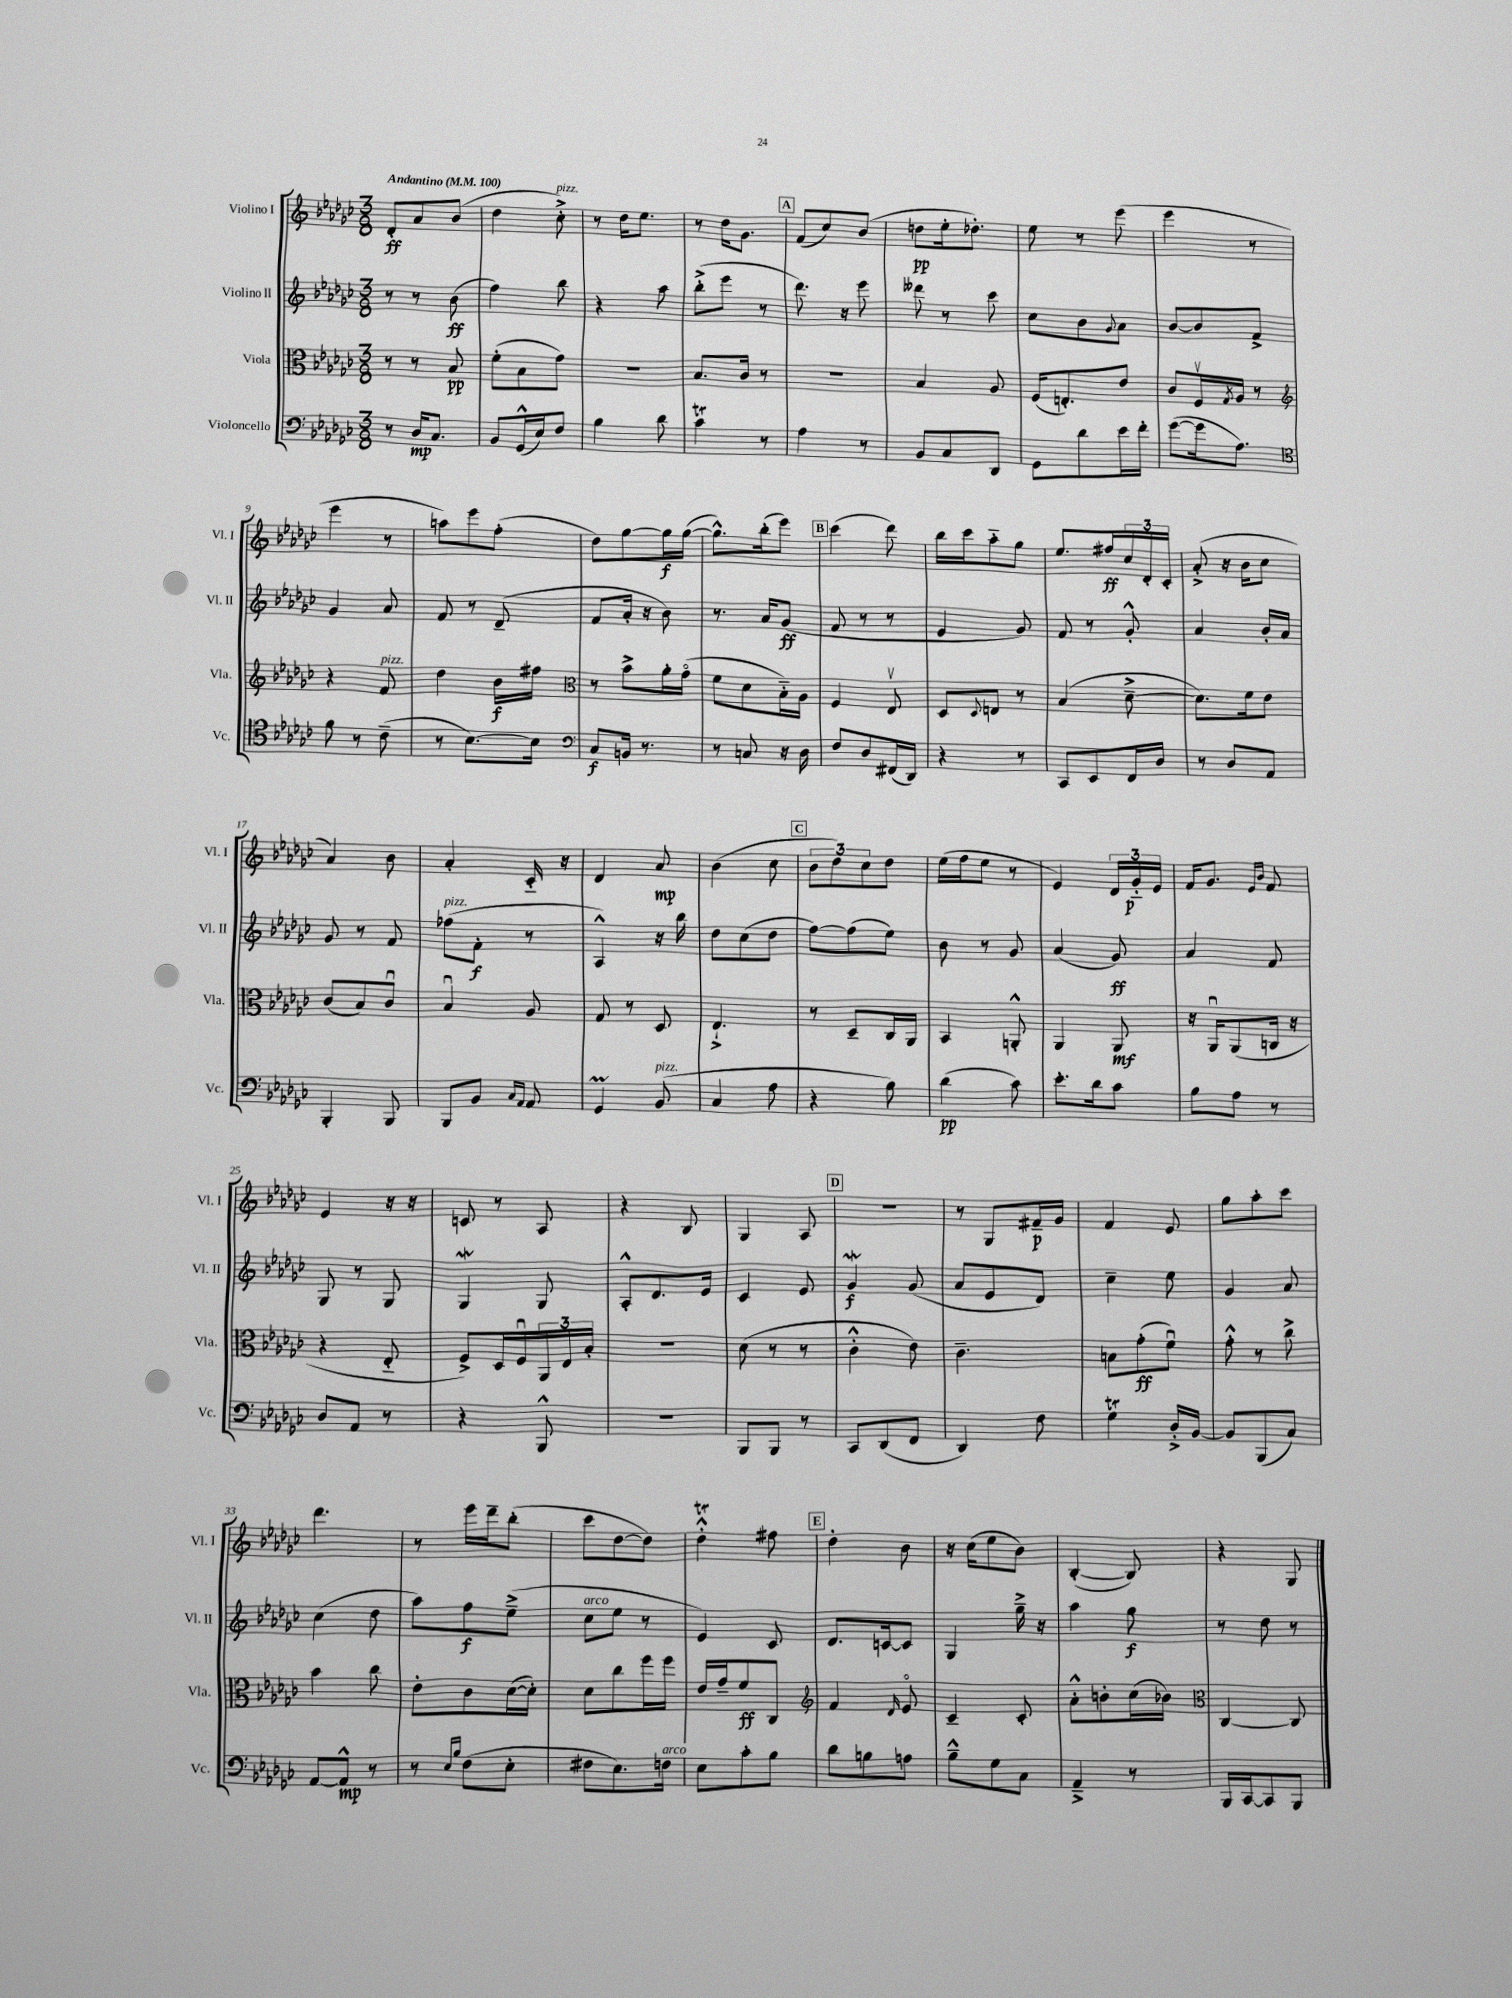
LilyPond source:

<<
\new StaffGroup <<
\new Staff = "s0" \with { instrumentName = "Violino I" shortInstrumentName = "Vl. I" } {
    \clef treble \key ges \major \numericTimeSignature \time 3/8 \tempo "Andantino" 4 = 100
    des'8-.\ff aes'8 bes'8( |
    des''4 ces''8-.->^\markup { \italic "pizz." }) |
    r8 des''16 ees''8. |
    r8 des''16 ges'8. |
    \mark \markup { \box "A" } f'8( ces''8) bes'8( |
    d''8\pp ees''16-. des''8.-.) |
    ees''8 r8 ees'''8( |
    ees'''4 r8 |
    ees'''4 r8 |
    a''8) ees'''8 f''8-.( |
    des''8) ges''8~ ges''16\f ges''16~( |
    ges''8.-^) bes''16-.( ees'''8) |
    \mark \markup { \box "B" } ces'''4( des'''8) |
    bes''16 ces'''16 aes''8-_ ges''8 |
    ees''8. fis''16\ff \tuplet 3/2 { ces''16 des'16-. ces'16-. } |
    aes'8-.->( r16 bes'16 ces''8 |
    aes'4) bes'8 |
    aes'4-. ces'16-_ r16 |
    des'4 aes'8\mp |
    bes'4( ces''8 |
    \mark \markup { \box "C" } \tuplet 3/2 { bes'8 des''8) ces''8 } des''8 |
    ees''16( f''16 ees''8 r8 |
    ees'4) \tuplet 3/2 { des'16 ges'16-_\p ees'16 } |
    f'16 ges'8. \grace { ees'16 bes'16 } f'8 |
    ees'4 r16 r16 |
    c'8 r8 aes8 |
    r4 bes8 |
    ges4 aes8 |
    \mark \markup { \box "D" } R4. |
    r8 ges8 fis'16--\p ges'16 |
    f'4 ees'8 |
    ges''8 aes''8-. ces'''8 |
    des'''4. |
    r8 ees'''16 des'''16-- bes''8-.( |
    ces'''8 des''8~ des''8) |
    des''4-.-^\trill fis''8 |
    \mark \markup { \box "E" } des''4-. bes'8 |
    r16 ces''16( ees''8 bes'8) |
    bes4~-.( bes8) |
    r4 ges8 \bar "|." |
}
\new Staff = "s1" \with { instrumentName = "Violino II" shortInstrumentName = "Vl. II" } {
    \clef treble \key ges \major \numericTimeSignature \time 3/8
    r8 r8 bes'8\ff( |
    f''4) bes''8 |
    r4 aes''8 |
    bes''8-.->( ees'''8 r8 |
    \mark \markup { \box "A" } des'''8.) r16 ees'''8 |
    deses'''8 r8 ces'''8 |
    ces''8 bes'8 \appoggiatura { ges'8 } aes'8 |
    bes'8~ bes'8 f'8-> |
    ges'4 aes'8 |
    f'8 r8 des'8--( |
    f'8 aes'16-. r16 bes'8) |
    r8. aes'16 ges'8\ff( |
    \mark \markup { \box "B" } f'8 r8 r8 |
    ees'4 ges'8) |
    f'8 r8 ges'8-.-^ |
    aes'4 bes'16-. aes'16 |
    ges'8 r8 f'8 |
    fes''8^\markup { \italic "pizz." }( f'8-.\f r8 |
    aes4-^) r16 bes''16 |
    des''8 ces''8( des''8 |
    \mark \markup { \box "C" } f''8~) f''8( ees''8) |
    bes'8 r8 ges'8 |
    aes'4( ges'8\ff) |
    aes'4 f'8 |
    ges8 r8 ges8 |
    ges4\mordent ges8 |
    aes8-.-^ des'8. ees'16 |
    ces'4 ees'8 |
    \mark \markup { \box "D" } ges'4\mordent\f ges'8( |
    aes'8 ees'8 des'8) |
    ces''4-- ees''8 |
    ges'4 aes'8 |
    ces''4( des''8 |
    aes''8) f''8\f ees''8--->( |
    ces''8^\markup { \italic "arco" } ees''8 r8 |
    ees'4) ces'8 |
    \mark \markup { \box "E" } des'8. c'16~ c'8 |
    ges4 ges''16---> r16 |
    aes''4 ges''8\f |
    r8 des''8 r8 \bar "|." |
}
\new Staff = "s2" \with { instrumentName = "Viola" shortInstrumentName = "Vla." } {
    \clef alto \key ges \major \numericTimeSignature \time 3/8
    r8 r8 bes8\pp |
    f'8-.( bes8 ges'8) |
    r4. |
    bes8. ces'16 r8 |
    \mark \markup { \box "A" } R4. |
    bes4 aes8 |
    f16( e8.-.) ees'8 |
    ces'8 f16\upbow \acciaccatura { ges8 } aes16 r8 |
    \clef treble r4 f'8^\markup { \italic "pizz." } |
    des''4 bes'16\f fis''16 |
    \clef alto r8 bes'8-> aes'16-. ges'16\flageolet( |
    f'8 des'8 bes16-_) aes16 |
    \mark \markup { \box "B" } f4 ees8\upbow |
    des8 \appoggiatura { des8 } e8 r8 |
    bes4( des'8~---> |
    des'8.) f'16 ees'8 |
    ces'8( bes8) ces'8\downbow |
    bes4\downbow aes8 |
    ges8 r8 des8 |
    ees4.-!-> |
    \mark \markup { \box "C" } r8 des8-- ces16 aes,16 |
    bes,4 a,8-.-^ |
    aes,4 aes,8\mf |
    r16 aes,16\downbow aes,8( c16 r16 |
    r4 ees8-_ |
    f8->) des16 f16\downbow \tuplet 3/2 { aes,16 ees16 bes16-. } |
    R4. |
    des'8( r8 r8 |
    \mark \markup { \box "D" } ces'4-.-^ ees'8) |
    ces'4.-- |
    b8 ges'8-.\ff( f'8\downbow) |
    ges'8-.-^ r8 ces''8-> |
    bes'4 ces''8 |
    ees'8-. ces'8 des'16~( des'16-.) |
    des'8 ces''8 f''16 f''16 |
    ees'16 ges'16-- f'8\ff ces8 |
    \mark \markup { \box "E" } \clef treble f'4 \grace { des'16 } ees'8\flageolet |
    ces'4-- ces'8-. |
    aes'8-.-^ b'8-. ces''16( bes'16) |
    \clef alto ces4~ ces8 \bar "|." |
}
\new Staff = "s3" \with { instrumentName = "Violoncello" shortInstrumentName = "Vc." } {
    \clef bass \key ges \major \numericTimeSignature \time 3/8
    r8 des16\mp ces8. |
    bes,8 ges,16-^( ees16) f8 |
    bes4 des'8 |
    ces'4\trill r8 |
    \mark \markup { \box "A" } aes4 r8 |
    bes,8 ces8 des,8 |
    ges,8 des'8 ees'16 f'16-. |
    ges'8~( ges'16 aes8.) |
    \clef tenor f'8 r8 ces'8--( |
    r8 bes8.~) bes16 |
    \clef bass ces8\f b,16 r8. |
    r8 c8 r16 des16 |
    \mark \markup { \box "B" } f8 des8 fis,16( des,16) |
    r4 r8 |
    ces,8 ees,8 f,16 des16 |
    r8 des8 aes,8 |
    bes,,4-. bes,,8 |
    bes,,8 bes,8 \grace { ces16 aes,16 } aes,8 |
    ges,4\prall bes,8^\markup { \italic "pizz." }( |
    ces4 aes8 |
    \mark \markup { \box "C" } r4 bes8) |
    des'4\pp( ces'8) |
    ees'8.-. des'16 ces'8 |
    bes8 aes8 r8 |
    des8 aes,8 r8 |
    r4 bes,,8-^ |
    R4. |
    bes,,8 bes,,8 r8 |
    \mark \markup { \box "D" } ces,8 des,8( f,8 |
    des,4) f8 |
    ges4\trill des16-.-> bes,16~ |
    bes,8 bes,,8( ces8) |
    aes,8~ aes,8-^\mp r8 |
    r8 \grace { ees16 bes16 } f8( ees8-. |
    fis8 ees8.) f16^\markup { \italic "arco" } |
    ees8 ces'8-. bes8 |
    \mark \markup { \box "E" } des'8 b8 a8 |
    bes8---^ ges8 ces8 |
    aes,4---> r8 |
    bes,,16 ces,16~ ces,8 bes,,8 \bar "|." |
}
>>
>>
